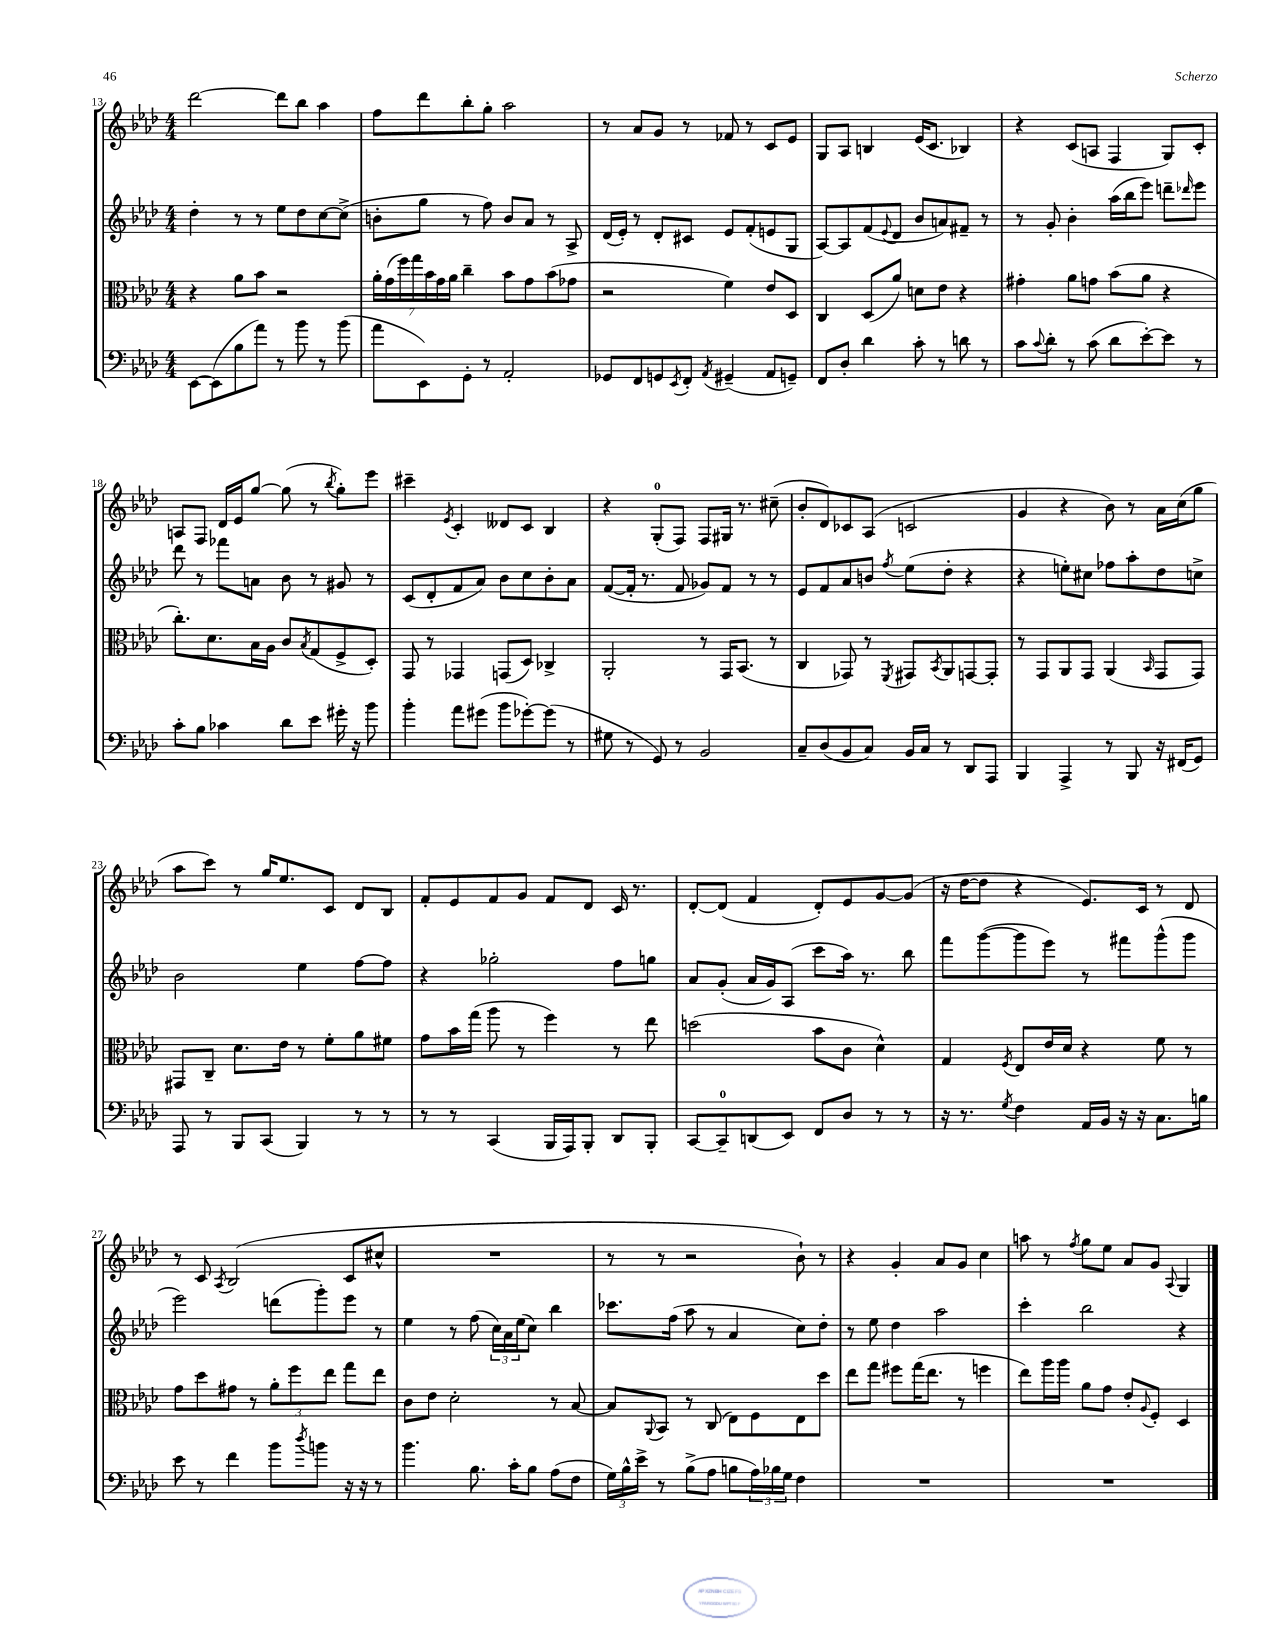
<<
\new StaffGroup <<
\new Staff = "s0" {
    \clef treble \key aes \major \numericTimeSignature \time 4/4
    des'''2~ des'''8 bes''8 aes''4 |
    f''8 des'''8 bes''8-. g''8-. aes''2 |
    r8 aes'8 g'8 r8 fes'8 r8 c'8 ees'8 |
    g8 aes8 b4 ees'16( c'8. bes4) |
    r4 c'8( a8 f4 g8) c'8-. |
    a8 f8 des'16 ees'16 g''8~ g''8( r8 \acciaccatura { bes''8 } g''8-.) ees'''8 |
    cis'''4-- \acciaccatura { ees'8 } c'4-. deses'8 c'8 bes4 |
    r4 g8-0-.( f8) f8 gis16 r8. cis''8--( |
    bes'8-. des'8) ces'8 aes8( c'2 |
    g'4 r4 bes'8) r8 aes'16 c''16( g''8 |
    aes''8 c'''8) r8 g''16 ees''8. c'8 des'8 bes8 |
    f'8-. ees'8 f'8 g'8 f'8 des'8 c'16 r8. |
    des'8~-. des'8( f'4 des'8-.) ees'8 g'8~ g'8( |
    r16 des''16~ des''8 r4 ees'8.) c'16 r8 des'8 |
    r8 c'8 \acciaccatura { aes8 } bes2( c'8 cis''8-^ |
    R1 |
    r8 r8 r2 bes'8-!) r8 |
    r4 g'4-. aes'8 g'8 c''4 |
    a''8 r8 \acciaccatura { f''8 } g''8 ees''8 aes'8 g'8 \appoggiatura { aes8 } g4 \bar "|." |
}
\new Staff = "s1" {
    \clef treble \key aes \major \numericTimeSignature \time 4/4
    des''4-. r8 r8 ees''8 des''8 c''8~ c''8->( |
    b'8-. g''8 r8 f''8) b'8 aes'8 r8 aes8-> |
    des'16( ees'16-.) r8 des'8-. cis'8 ees'8 f'8-.( e'8 g8 |
    aes8~) aes8 f'8( \appoggiatura { ees'8 } des'8 bes'8 a'8) fis'8-- r8 |
    r8 g'8-. bes'4-. aes''16( bes''16 ees'''8) d'''8-- \grace { des'''16 } ees'''8 |
    des'''8 r8 fes'''8 a'8 bes'8 r8 gis'8 r8 |
    c'8( des'8-. f'8 aes'8) bes'8 c''8 bes'8-. aes'8 |
    f'8~( f'16-. r8. f'8 ges'8) f'8 r8 r8 |
    ees'8 f'8 aes'8 b'8 \acciaccatura { f''8 } ees''8( des''8-. r4 |
    r4 e''8-.) cis''8 fes''8 aes''8-. des''8 c''8-> |
    bes'2 ees''4 f''8~ f''8 |
    r4 ges''2-. f''8 g''8 |
    aes'8 g'8-.( aes'16 g'16) aes8( c'''8 aes''16) r8. bes''8 |
    f'''8 g'''8~( g'''8 ees'''8) r8 fis'''8 g'''8-^( g'''8 |
    ees'''2) d'''8( g'''8-.) ees'''8 r8 |
    ees''4 r8 f''8( \tuplet 3/2 { c''16) aes'16 ees''16( } c''8) bes''4 |
    ces'''8. f''16( aes''8 r8 aes'4 c''8) des''8-. |
    r8 ees''8 des''4 aes''2 |
    c'''4-. bes''2 r4 \bar "|." |
}
\new Staff = "s2" {
    \clef alto \key aes \major \numericTimeSignature \time 4/4
    r4 aes'8 bes'8 r2 |
    \tuplet 7/4 { aes'16-. g'16( f''16) g''16 bes'16 g'16 aes'16 } c''4-- bes'8 g'8 bes'8( ges'8 |
    r2 f'4) ees'8 des8 |
    c4 des8( aes'8) d'8 ees'8 r4 |
    gis'4-. aes'8 g'8 bes'8( aes'8 r4 |
    c''8.-.) des'8. bes16 aes16 c'8 \acciaccatura { bes8 } g8( f8-> des8-.) |
    g,8 r8 ges,4 g,8( des8) ces4-> |
    aes,2-. r8 g,16 bes,8.( r8 |
    c4 ges,8) r8 \acciaccatura { f,8 } gis,8 \acciaccatura { bes,8 } aes,8 g,8~ g,8-. |
    r8 g,8 aes,8 g,8 aes,4( \grace { bes,16 } g,8 g,8) |
    gis,8 c8-- des'8. ees'16 r8 f'8-. aes'8 fis'8 |
    g'8 bes'16 g''16( aes''8 r8 f''4) r8 ees''8 |
    d''2( bes'8 c'8 des'4-^) |
    g4 \acciaccatura { f8 } ees8 ees'16 des'16 r4 f'8 r8 |
    g'8 des''8 gis'8 r8 \tuplet 3/2 { aes'8-. f''8 ees''8 } g''8 ees''8 |
    c'8 ees'8 des'2-. r8 bes8~ |
    bes8 \appoggiatura { aes,8 } bes,8 r8 c8( ees8) f8 ees8 des''8 |
    ees''8 g''8 fis''8 g''16( ees''8. r8 f''4 |
    ees''8) aes''16 aes''16 aes'8 g'8 ees'8-. \appoggiatura { aes8 } f8-. des4 \bar "|." |
}
\new Staff = "s3" {
    \clef bass \key aes \major \numericTimeSignature \time 4/4
    ees,8~ ees,8( bes8 aes'8) r8 bes'8 r8 bes'8( |
    aes'8 ees,8) g,8-. r8 aes,2-. |
    ges,8 f,8 g,8 \acciaccatura { ees,8 } f,8-. \acciaccatura { aes,8 } gis,4--( aes,8 g,8--) |
    f,8 des8-. des'4 c'8-. r8 d'8 r8 |
    c'8 \appoggiatura { c'8 } des'8-. r8 c'8( des'8 ees'8~-.) ees'8 r8 |
    c'8-. bes8 ces'4 des'8 ees'8 gis'16-. r16 bes'8 |
    bes'4-. aes'8 gis'8( bes'8 ges'8~-.) ges'8( r8 |
    gis8 r8 g,8) r8 bes,2 |
    c8-- des8( bes,8 c8) bes,16 c16 r8 des,8 aes,,8 |
    bes,,4 aes,,4-> r8 bes,,8 r16 fis,16( g,8) |
    aes,,8 r8 bes,,8 c,8( bes,,4) r8 r8 |
    r8 r8 c,4( bes,,16 aes,,16) bes,,8-. des,8 bes,,8-. |
    c,8~ c,8-0-- d,8( ees,8) f,8 des8 r8 r8 |
    r16 r8. \acciaccatura { g8 } f4 aes,16 bes,16 r16 r16 c8. b16 |
    ees'8 r8 f'4 bes'8 \acciaccatura { des''8 } b'8 r16 r16 r8 |
    bes'4. bes8. c'16-. bes8 aes8( f8 |
    \tuplet 3/2 { g16) bes16-^ ees'16-> } r8 bes8->( aes8 b8 \tuplet 3/2 { aes16) bes16 g16 } f4 |
    R1 |
    R1 \bar "|." |
}
>>
>>
\layout { \context { \Score currentBarNumber = #13 } }
